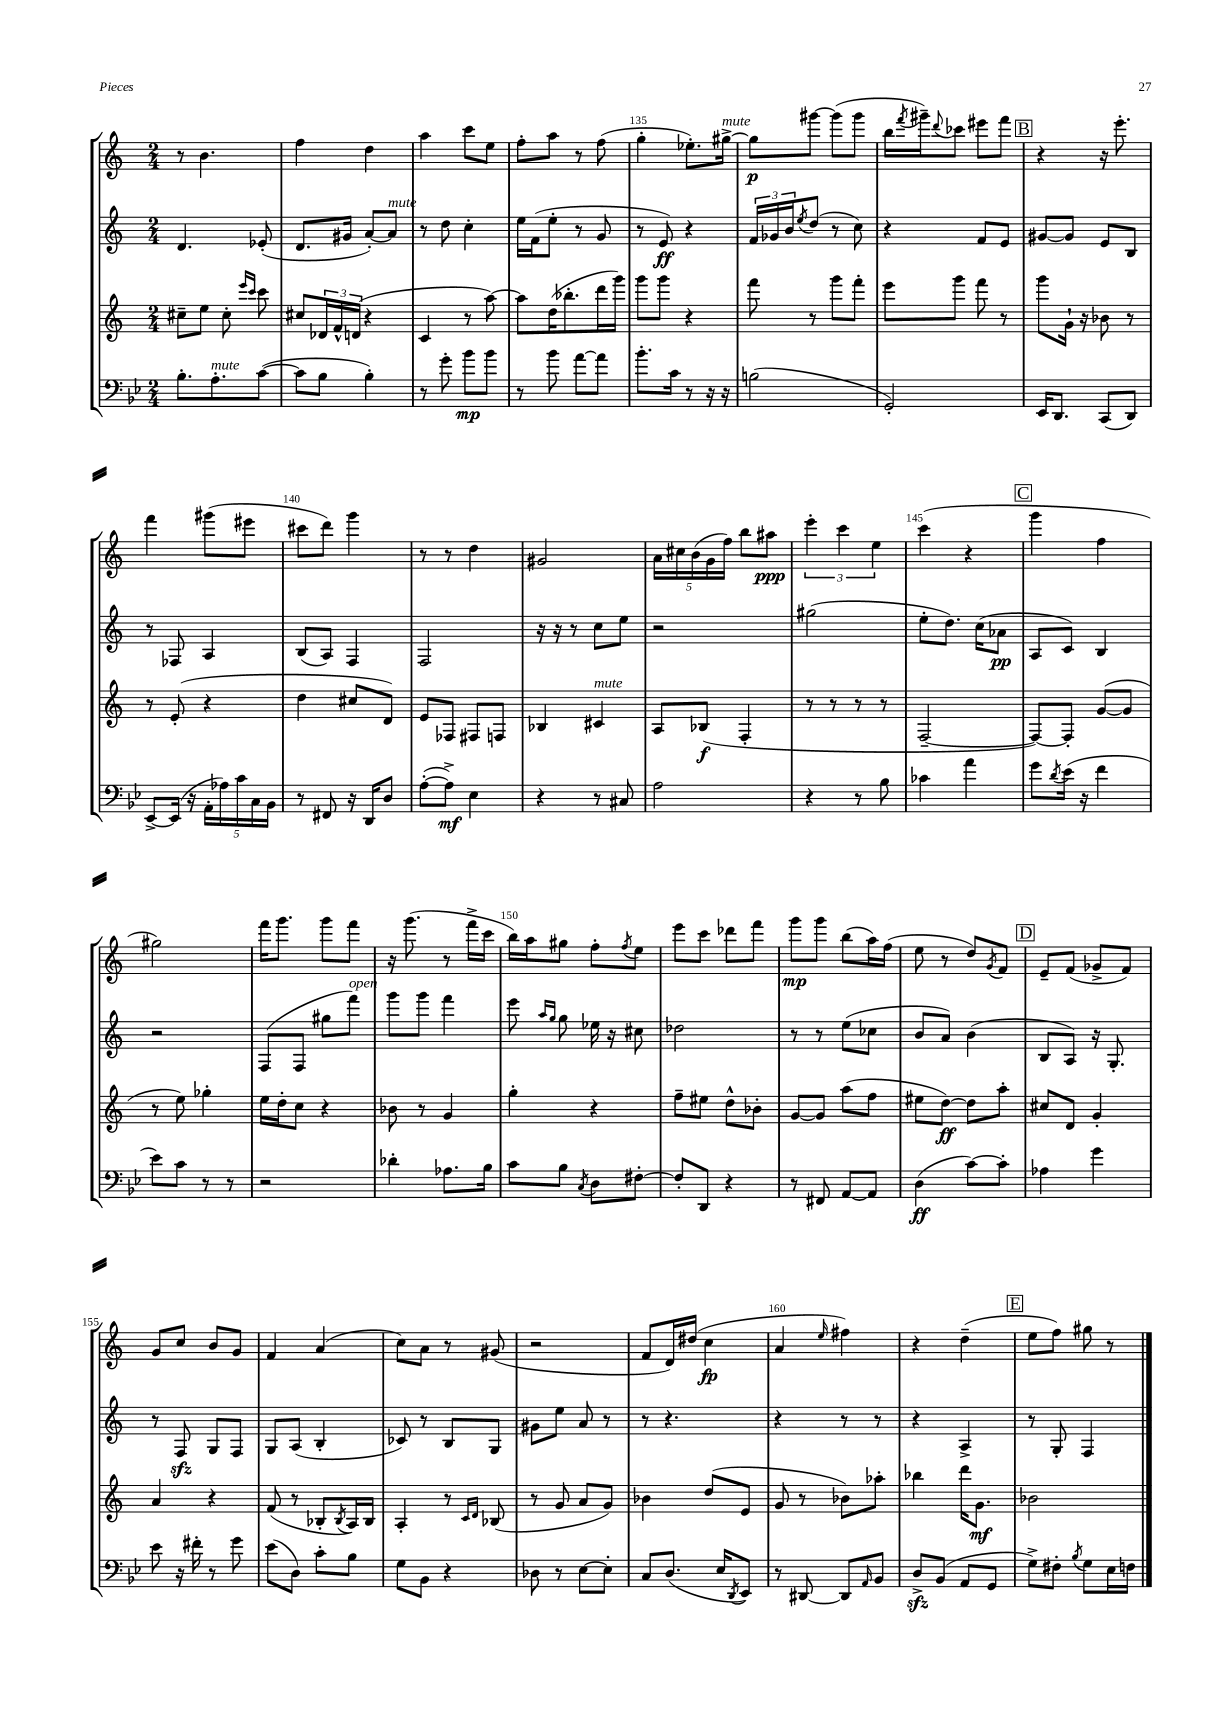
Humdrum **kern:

**kern	**kern	**kern	**kern
*staff4	*staff3	*staff2	*staff1
*clefF4	*clefG2	*clefG2	*clefG2
*k[b-e-]	*k[]	*k[]	*k[]
*M2/4	*M2/4	*M2/4	*M2/4
8.B-'	8cc#~	4.d	8r
.	8ee	.	4.b
8.A'	.	.	.
.	8cc#'	.	.
.	16qqeee	.	.
.	16qqccc	.	.
([8c	8ccc	(8e-'	.
=	=	=	=
8c]	8cc#	8.d	4ff
8B-	24d-	.	.
.	24f^^	.	.
.	.	16g#	.
.	(24d	.	.
4B-')	4r	[8a')	4dd
.	.	8a]	.
=	=	=	=
8r	4c	8r	4aa
8g'	.	8dd	.
8b-	8r	4cc'	8ccc
8b-	[8aa)	.	8ee
=	=	=	=
8r	8aa]	16ee	8ff'
.	.	(16f	.
8b-	(16dd	8ee'	8aa
.	8.bb-'	.	.
[8a	.	8r	8r
8a]	16ddd	8g	(8ff
.	16ggg)	.	.
=	=	=	=
8.b-'	8ggg	8r	4gg'
.	8ggg	8e)	.
16c	.	.	.
8r	4r	4r	8.ee-')
16r	.	.	.
16r	.	.	[16gg#^
=	=	=	=
(2B	8fff	24f	8gg#]
.	.	24g-	.
.	.	24b	.
.	.	8qee	.
.	8r	(8dd	[8ggg#
.	8ggg	8r	(8ggg#]
.	8fff'	8cc)	8ggg#
=	=	=	=
2GG')	8eee	4r	16bb
.	.	.	8qfff
.	.	.	16ggg#~)
.	.	.	8qqddd
.	8ggg	.	8ccc-
.	8fff	8f	8eee#
.	8r	8e	8fff
=	=	=	=
16EE-	8ggg	[8g#	4r
8.DD	.	.	.
.	16g`	8g#]	.
.	16r	.	.
(8CC	8b-	8e	16r
.	.	.	8.eee'
8DD)	8r	8B	.
=	=	=	=
[8EE-^	8r	8r	4fff
(16EE-]	(8e'	8F-	.
16r	.	.	.
20AA'	4r	4A	(8ggg#
20A-)	.	.	.
20c	.	.	.
.	.	.	8eee#
20C	.	.	.
20BB-	.	.	.
=	=	=	=
8r	4dd	(8B	8ccc#
8FF#	.	8A)	8ddd)
16r	8cc#	4F	4ggg
16DD	.	.	.
8D	8d)	.	.
=	=	=	=
([8A'	8e	2F	8r
8A^])	8F-	.	8r
4E-	8F#	.	4dd
.	8F	.	.
=	=	=	=
4r	4B-	16r	2g#
.	.	16r	.
.	.	8r	.
8r	4c#	8cc	.
8C#	.	8ee	.
=	=	=	=
2A	8A	2r	20a
.	.	.	20cc#
.	.	.	(20b
.	(8B-	.	.
.	.	.	20g
.	.	.	20ff)
.	4F'	.	8bb
.	.	.	8aa#
=	=	=	=
4r	8r	(2gg#	6eee'
.	8r	.	.
.	.	.	6ccc
8r	8r	.	.
.	.	.	6ee
8B-	8r	.	.
=	=	=	=
4c-	[2F~	8ee'	(4ccc
.	.	8.dd)	.
4a	.	.	4r
.	.	(16cc	.
.	.	8a-	.
=	=	=	=
8g	8F_)	8A	4ggg
8qd	.	.	.
(16e-	8F']	8c)	.
16r	.	.	.
4f	([8g	4B	4ff
.	8g]	.	.
=	=	=	=
8e-)	8r	2r	2gg#)
8c	8ee)	.	.
8r	4gg-'	.	.
8r	.	.	.
=	=	=	=
2r	16ee	(8F	16fff
.	16dd'	.	8.ggg
.	8cc	8F	.
.	4r	8gg#	8ggg
.	.	8fff)	8fff
=	=	=	=
4d-'	8b-	8ggg	16r
.	.	.	(8.ggg
.	8r	8ggg	.
8.A-	4g	4fff	8r
.	.	.	16fff^
16B-	.	.	16ccc
=	=	=	=
8c	4gg'	8eee	16bb)
.	.	.	16aa
.	.	16qqaa	.
.	.	16qqgg	.
8B-	.	8gg	8gg#
8qC	.	.	.
8D	4r	16ee-	8ff'
.	.	16r	.
.	.	.	8qff
[8F#'	.	8cc#	8ee
=	=	=	=
8F#']	8ff~	2dd-	8eee
8DD	8ee#	.	8ccc
4r	8dd^^	.	8ddd-
.	8b-'	.	8fff
=	=	=	=
8r	[8g	8r	8ggg
8FF#	8g]	8r	8ggg
[8AA	(8aa	(8ee	(8bb
8AA]	8ff	8cc-	16aa)
.	.	.	(16ff
=	=	=	=
(4D	8ee#	8b	8ee
.	[8dd)	8a)	8r
[8c)	8dd]	(4b	8dd)
.	.	.	8qg
8c']	8aa'	.	8f
=	=	=	=
4A-	8cc#	8B	8e~
.	8d	8A)	(8f
4g	4g'	16r	8g-^
.	.	8.G'	.
.	.	.	8f)
=	=	=	=
8e-	4a	8r	8g
16r	.	8F	8cc
16f#'	.	.	.
8r	4r	8G	8b
8g	.	8F	8g
=	=	=	=
(8e-	(8f	8G	4f
8D)	8r	(8A	.
8c'	8B-'	4B'	(4a
.	8qB-	.	.
8B-	16A)	.	.
.	16B-	.	.
=	=	=	=
8G	4A'	8c-)	8cc)
8BB-	.	8r	8a
4r	8r	8B	8r
.	16qqc	.	.
.	16qqd	.	.
.	(8B-	8G	(8g#
=	=	=	=
8D-	8r	8g#	2r
8r	8g	8ee	.
[8E-	8a	8a	.
8E-']	8g)	8r	.
=	=	=	=
8C	4b-	8r	8f
(8.D	.	4.r	16d)
.	.	.	(16dd#
.	(8dd	.	4cc
16E-	.	.	.
8qDD	.	.	.
8EE-)	8e	.	.
=	=	=	=
8r	8g	4r	4a
[8DD#	8r	.	.
.	.	.	16qqee
8DD#]	8b-)	8r	4ff#)
16qqAA	.	.	.
8BB-	8aa-'	8r	.
=	=	=	=
8D^	4bb-	4r	4r
(8BB-	.	.	.
8AA	16ddd	4A^	(4dd~
.	8.g	.	.
8GG	.	.	.
=	=	=	=
8G^)	2b-	8r	8ee
8F#'	.	8G'	8ff)
8qB-	.	.	.
8G	.	4F	8gg#
16E-	.	.	8r
16F	.	.	.
==	==	==	==
*-	*-	*-	*-
